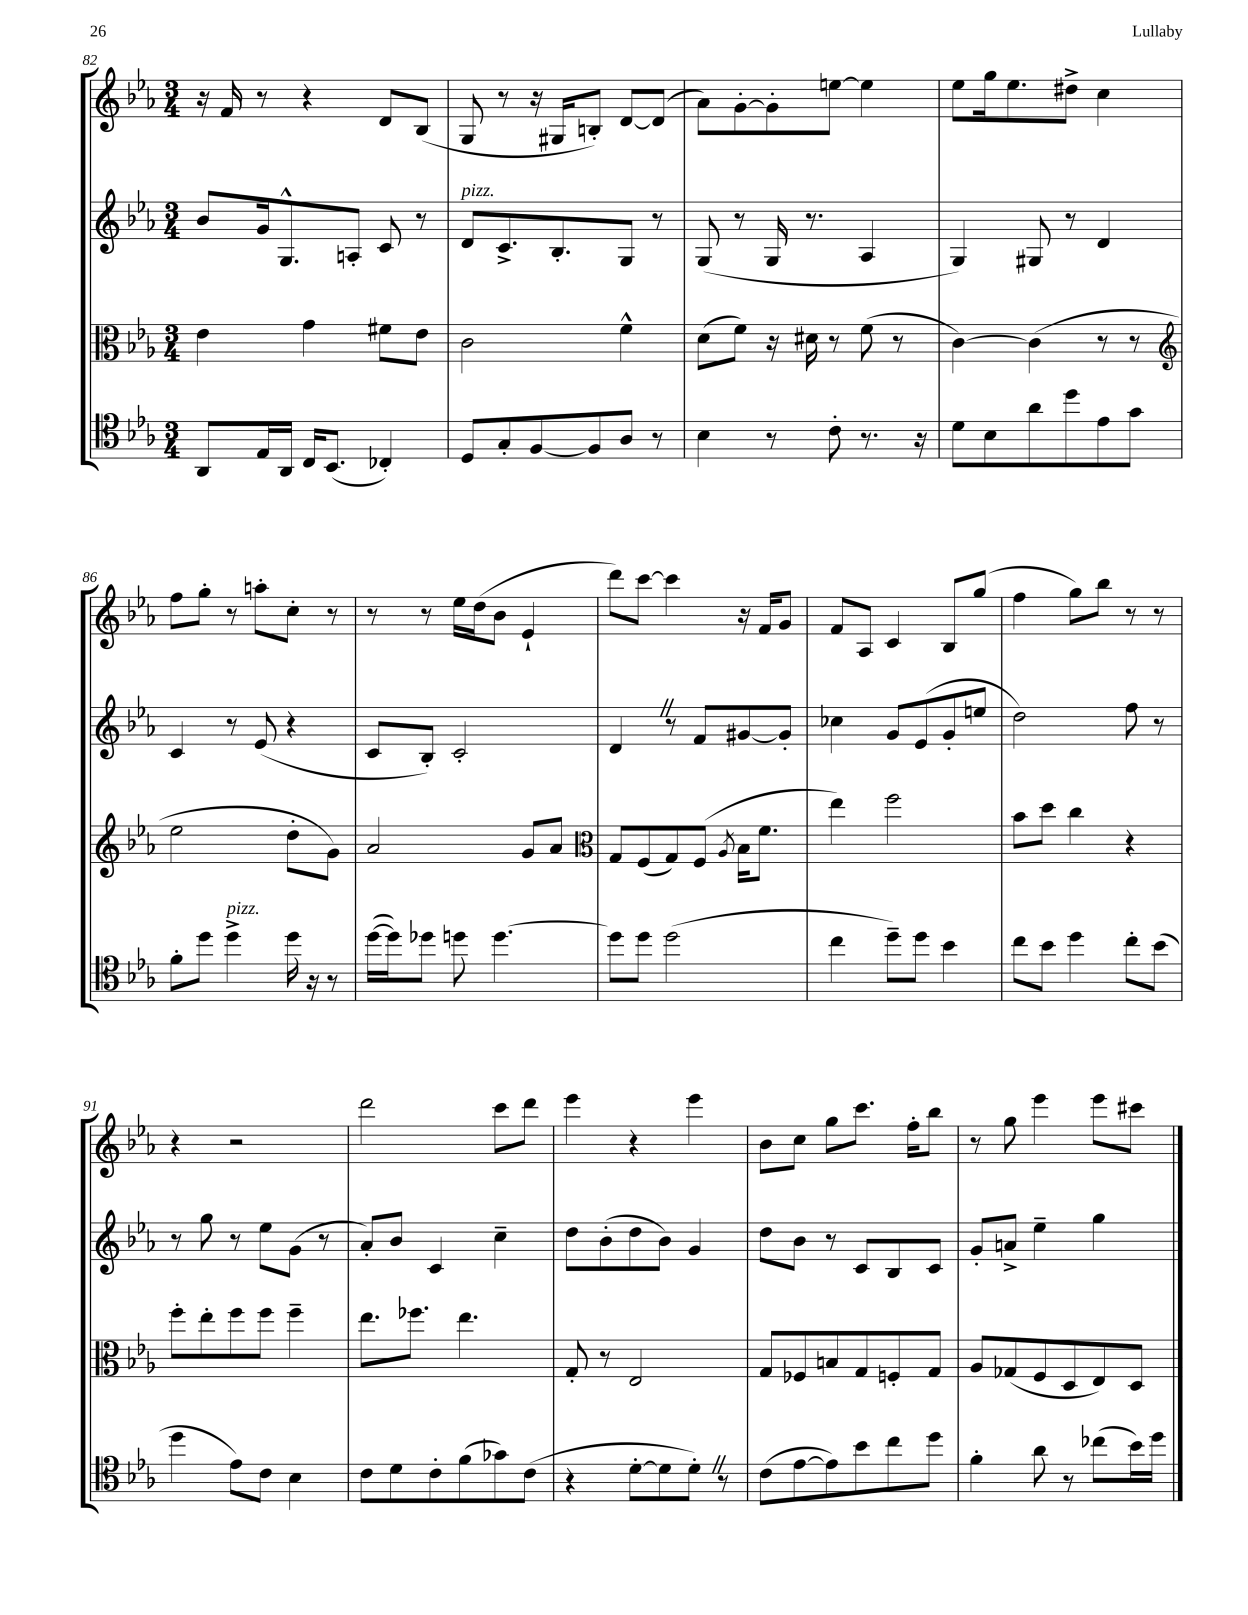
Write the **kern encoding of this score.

**kern	**kern	**kern	**kern
*staff4	*staff3	*staff2	*staff1
*clefC4	*clefC3	*clefG2	*clefG2
*k[b-e-a-]	*k[b-e-a-]	*k[b-e-a-]	*k[b-e-a-]
*M3/4	*M3/4	*M3/4	*M3/4
8AA-	4e-	8b-	16r
.	.	.	16f
16E-	.	16g	8r
16AA-	.	8.G^^	.
16C	4g	.	4r
(8.BB-	.	.	.
.	.	8A'	.
4C-')	8f#	8c	8d
.	8e-	8r	(8B-
=	=	=	=
8D	2c	8d	8G
8G'	.	8.c^	8r
[8F	.	.	16r
.	.	8.B-'	16G#
8F]	.	.	8B')
8A-	4f^^	8G	[8d
8r	.	8r	(8d]
=	=	=	=
4B-	(8d	(8G	8a-)
.	8f)	8r	[8g'
8r	16r	16G	8g']
.	16d#	8.r	.
8c'	8r	.	[8ee
8.r	(8f	4A-	4ee]
.	8r	.	.
16r	.	.	.
=	=	=	=
8d	[4c)	4G)	8ee-
8B-	.	.	16gg
.	.	.	8.ee-
8a-	(4c]	8G#	.
8dd	.	8r	8dd#^
8e-	8r	4d	4cc
8g	8r	.	.
=	=	=	=
*	*clefG2	*	*
8f'	2ee-	4c	8ff
8dd	.	.	8gg'
4dd^	.	8r	8r
.	.	(8e-	8aa'
16dd	8dd'	4r	8cc'
16r	.	.	.
8r	8g)	.	8r
=	=	=	=
([16dd	2a-	8c	8r
16dd])	.	.	.
8dd-	.	8B-')	8r
8dd	.	2c'	16ee-
.	.	.	(16dd
[4.dd	.	.	8b-
.	8g	.	4e-`
.	8a-	.	.
=	=	=	=
*	*clefC3	*	*
8dd]	8G	4d	8ddd)
8dd	(8F	.	[8ccc
(2dd	8G)	8r	4ccc]
.	(8F	8f	.
.	8qA-	.	.
.	16B-	[8g#	16r
.	8.f	.	16f
.	.	8g#']	8g
=	=	=	=
4cc	4ee-)	4cc-	8f
.	.	.	8A-
8dd~)	2ff	8g	4c
8dd	.	(8e-	.
4b-	.	8g'	8B-
.	.	8ee	(8gg
=	=	=	=
8cc	8b-	2dd)	4ff
8b-	8dd	.	.
4dd	4cc	.	8gg)
.	.	.	8bb-
8cc'	4r	8ff	8r
(8b-	.	8r	8r
=	=	=	=
4dd	8ff'	8r	4r
.	8ee-'	8gg	.
8e-)	8ff	8r	2r
8c	8ff	8ee-	.
4B-	4ff~	(8g	.
.	.	8r	.
=	=	=	=
8c	8.ee-	8a-')	2ddd
8d	.	8b-	.
.	8.ff-	.	.
8c'	.	4c	.
(8f	4.ee-	.	.
8g-)	.	4cc~	8ccc
(8c	.	.	8ddd
=	=	=	=
4r	8G'	8dd	4eee-
.	8r	(8b-'	.
[8d'	2E-	8dd	4r
8d]	.	8b-)	.
8d')	.	4g	4eee-
8r	.	.	.
=	=	=	=
(8c	8G	8dd	8b-
[8e-	8F-	8b-	8cc
8e-])	8B	8r	8gg
8b-	8G	8c	8.ccc
8cc	8F'	8B-	.
.	.	.	16ff'
8dd	8G	8c	8bb-
=	=	=	=
4f'	8A-	8g'	8r
.	(8G-	8a^	8gg
8a-	8F	4ee-~	4eee-
8r	8D	.	.
(8cc-	8E-)	4gg	8eee-
16b-)	8D	.	8ccc#
16dd	.	.	.
==	==	==	==
*-	*-	*-	*-
